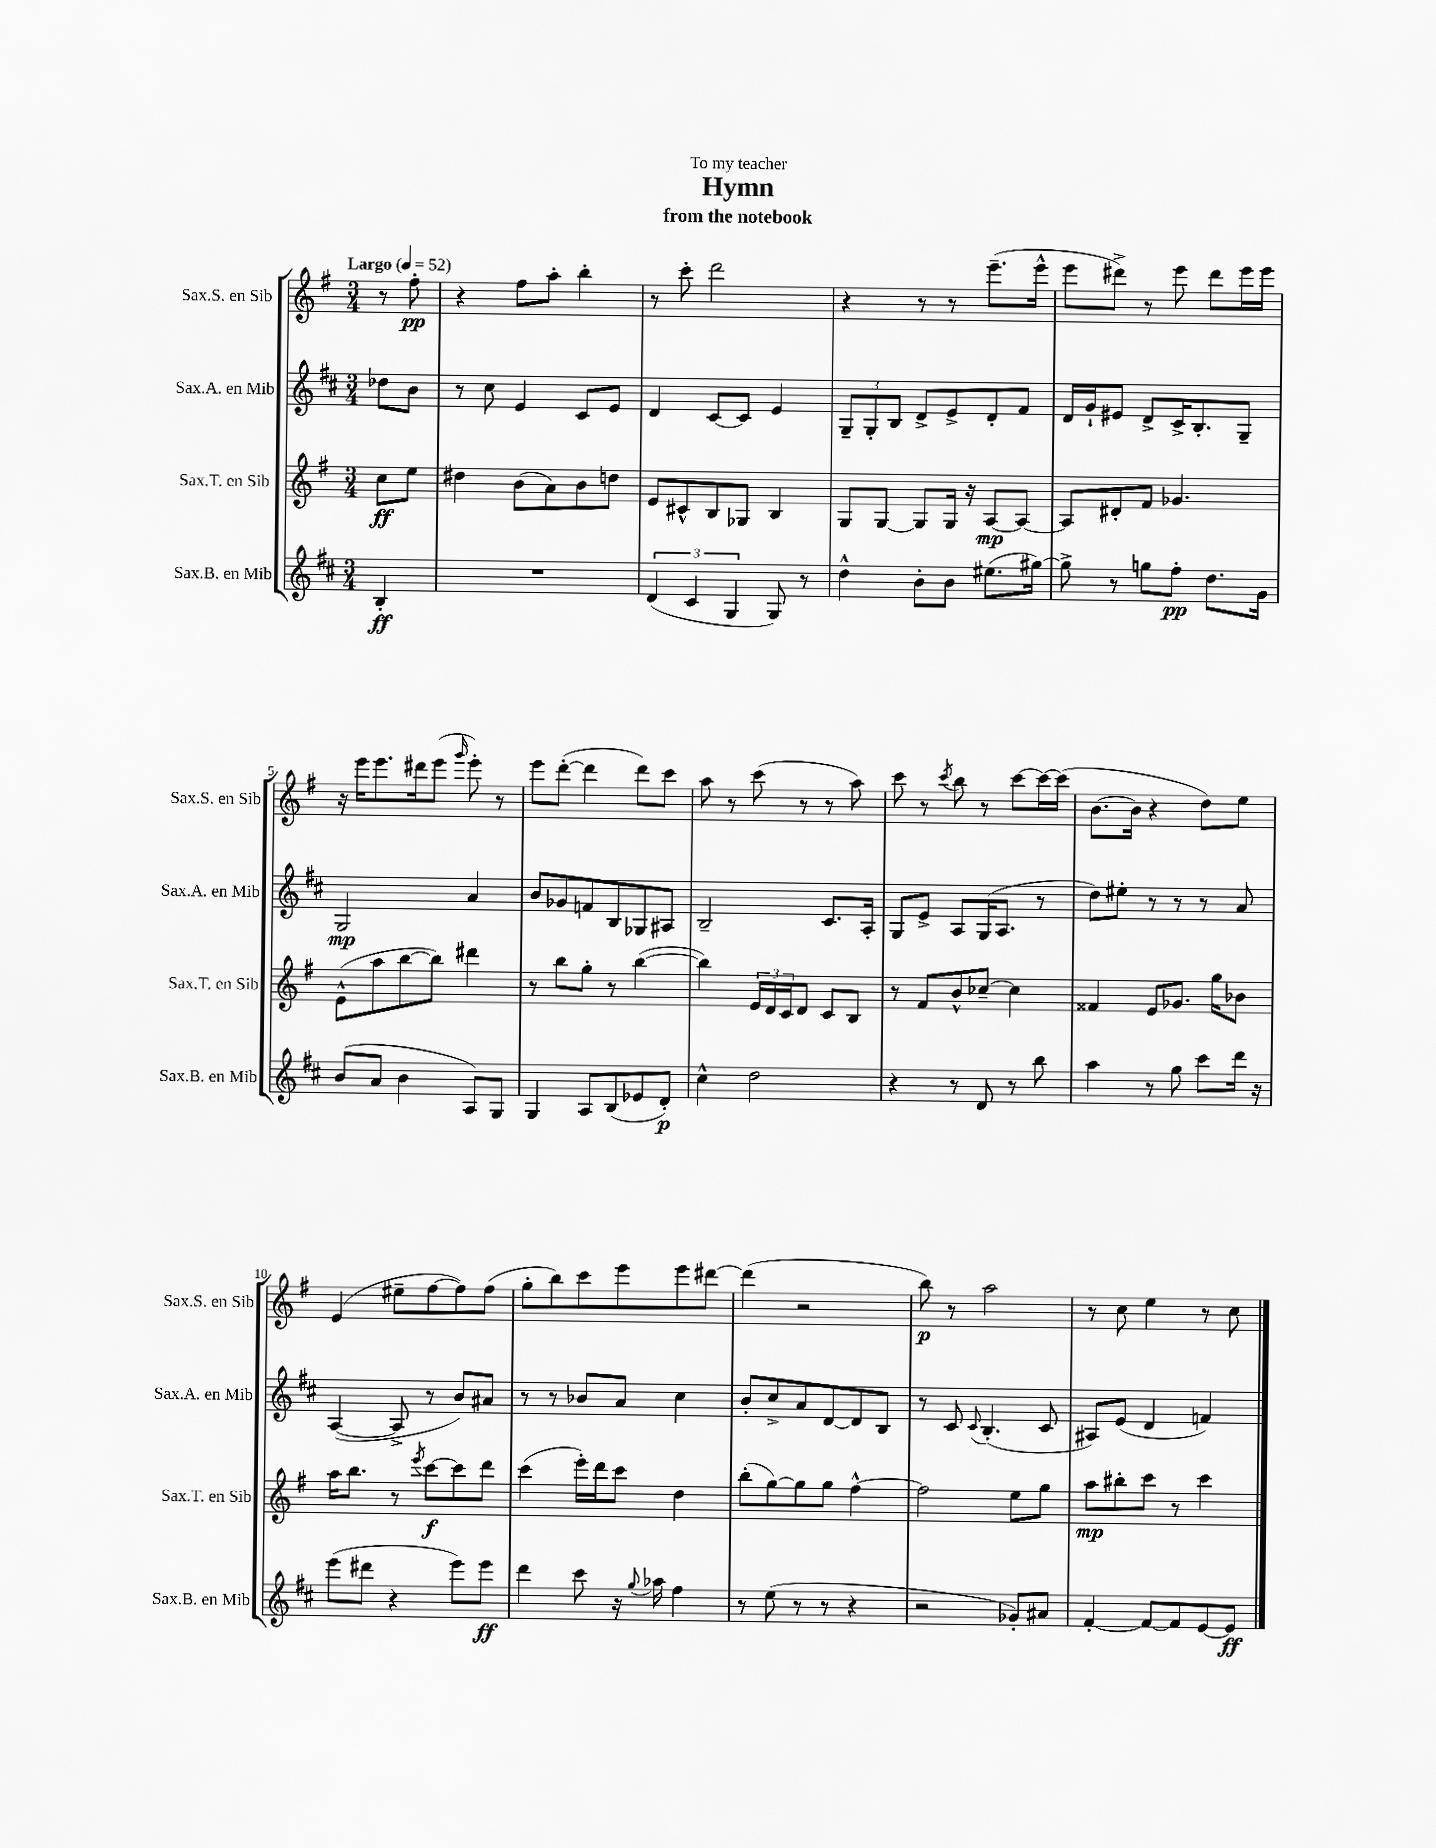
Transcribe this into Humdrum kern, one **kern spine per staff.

**kern	**dynam	**kern	**dynam	**kern	**dynam	**kern	**dynam
*part4	*part4	*part3	*part3	*part2	*part2	*part1	*part1
*staff4	*staff4	*staff3	*staff3	*staff2	*staff2	*staff1	*staff1
*I"Sax.B. en Mib	*	*I"Sax.T. en Sib	*	*I"Sax.A. en Mib	*	*I"Sax.S. en Sib	*
*I'Sax.B. en Mib	*	*I'Sax.T. en Sib	*	*I'Sax.A. en Mib	*	*I'Sax.S. en Sib	*
*clefG2	*	*clefG2	*	*clefG2	*	*clefG2	*
*k[f#c#]	*	*k[f#]	*	*k[f#c#]	*	*k[f#]	*
*M3/4	*	*M3/4	*	*M3/4	*	*M3/4	*
*MM52	*	*MM52	*	*MM52	*	*MM52	*
=	=	=	=	=	=	=	=
!	!	!	!	!	!	!LO:TX:a:B:t=Largo	!
4B'/	ff	8cc\L	ff	8dd-X\L	.	8r	.
.	.	8ee\J	.	8b\J	.	8ff#'\	pp
=1	=1	=1	=1	=1	=1	=1	=1
2.r	.	4dd#X\	.	8r	.	4r	.
.	.	.	.	8cc#\	.	.	.
.	.	(8b\L	.	4e/	.	8ff#\L	.
.	.	8a\)	.	.	.	8aa'\J	.
.	.	8b\	.	8c#/L	.	4bb'\	.
.	.	8ddn\J	.	8e/J	.	.	.
=2	=2	=2	=2	=2	=2	=2	=2
(6d/	.	8e/L	.	4d/	.	8r	.
.	.	8c#X^^/	.	.	.	8ccc'\	.
6c#/	.	.	.	.	.	.	.
.	.	8B/	.	[8c#/L	.	2ddd\	.
6G/	.	.	.	.	.	.	.
.	.	8G-X/J	.	8c#/J]	.	.	.
8G/)	.	4B/	.	4e/	.	.	.
8r	.	.	.	.	.	.	.
=3	=3	=3	=3	=3	=3	=3	=3
4dd^^\	.	8G/L	.	12G~/L	.	4r	.
.	.	.	.	12G'/	.	.	.
.	.	[8G/J	.	.	.	.	.
.	.	.	.	12B/J	.	.	.
8b'\L	.	8G/L]	.	8d^/L	.	8r	.
8b\J	.	16G/Jk	.	8e^/	.	8r	.
.	.	16r	.	.	.	.	.
(8.ee#X\L	.	[8A/L	mp	8d'/	.	(8.eee~\L	.
.	.	8A/J_	.	8f#/J	.	.	.
[16gg#X\Jk)	.	.	.	.	.	16eee^^\Jk	.
=4	=4	=4	=4	=4	=4	=4	=4
8gg#^\]	.	8A/L]	.	16d/LL	.	8eee\L	.
.	.	.	.	16g`/J	.	.	.
8r	.	8d#X'/	.	8e#X/J	.	8ddd#X^\J)	.
8ggn\L	.	8f#/J	.	8d^/L	.	8r	.
8ff#'\J	pp	4.g-X/	.	16c#^/K	.	8eee\	.
.	.	.	.	8.B'/	.	.	.
8.dd\L	.	.	.	.	.	8ddd#\L	.
.	.	.	.	8G~/J	.	16eee\L	.
16g\Jk	.	.	.	.	.	16eee\JJ	.
!!LO:LB:g=z
=5	=5	=5	=5	=5	=5	=5	=5
(8b/L	.	(8e^^\L	.	2G/	mp	16r	.
.	.	.	.	.	.	16eee\KL	.
8a/J	.	8aa\	.	.	.	8.eee\	.
4b\	.	[8bb\	.	.	.	.	.
.	.	.	.	.	.	16ddd#X\k	.
.	.	8bb\J])	.	.	.	(8eee\J	.
.	.	.	.	.	.	16qqggg/	.
8A/L)	.	4ddd#X\	.	4a/	.	8eee'\)	.
8G/J	.	.	.	.	.	8r	.
=6	=6	=6	=6	=6	=6	=6	=6
4G/	.	8r	.	8b/L	.	8eee\L	.
.	.	8bb\L	.	8g-X/	.	([8ddd'\J	.
8A/L	.	8gg'\J	.	8fn/	.	4ddd\]	.
(8B/	.	8r	.	8B/	.	.	.
8e-X/	.	([4bb\	.	8G-X/	.	8ddd\L)	.
8d'/J)	p	.	.	8A#X/J	.	8ccc\J	.
=7	=7	=7	=7	=7	=7	=7	=7
4cc#^^\	.	4bb\])	.	2B~/	.	8aa\	.
.	.	.	.	.	.	8r	.
2dd\	.	24e/LL	.	.	.	(8ccc\	.
.	.	24d/	.	.	.	.	.
.	.	24c/J	.	.	.	.	.
.	.	8d/J	.	.	.	8r	.
.	.	8c/L	.	8.c#/L	.	8r	.
.	.	8B/J	.	.	.	8aa\)	.
.	.	.	.	16A'/Jk	.	.	.
=8	=8	=8	=8	=8	=8	=8	=8
4r	.	8r	.	8G/L	.	8ccc\	.
.	.	8f#/L	.	8e^/J	.	8r	.
.	.	.	.	.	.	8qccc/	.
8r	.	8b^^/	.	8A/L	.	8bb\	.
8d/	.	[8cc-X~/J	.	(16G/K	.	8r	.
.	.	.	.	8.A/J	.	.	.
8r	.	4cc-\]	.	.	.	[8ccc\L	.
8bb\	.	.	.	8r	.	16ccc\L_	.
.	.	.	.	.	.	(16ccc\JJ]	.
=9	=9	=9	=9	=9	=9	=9	=9
4aa\	.	4f##X/	.	8dd\L)	.	[8.b\L	.
.	.	.	.	8ee#X'\J	.	.	.
.	.	.	.	.	.	16b\Jk]	.
8r	.	8e/L	.	8r	.	4r	.
8gg\	.	8.g-X/J	.	8r	.	.	.
8ccc#\L	.	.	.	8r	.	8dd\L)	.
.	.	16gg\KL	.	.	.	.	.
16ddd\Jk	.	8b-X\J	.	8a/	.	8ee\J	.
16r	.	.	.	.	.	.	.
!!LO:LB:g=z
=10	=10	=10	=10	=10	=10	=10	=10
(8eee\L	.	16aa\KL	.	([4A/	.	(4e/	.
.	.	8.bb\J	.	.	.	.	.
8ddd#X\J	.	.	.	.	.	.	.
4r	.	8r	.	8A^/]	.	8ee#X~\L	.
.	.	8qeee/	.	.	.	.	.
.	.	[8ccc\L	f	8r	.	[8ff#\	.
8eee\L)	.	8ccc\]	.	8b/L)	.	8ff#\])	.
8eee\J	ff	8ddd\J	.	8a#X/J	.	(8ff#\J	.
=11	=11	=11	=11	=11	=11	=11	=11
4ddd\	.	(4ccc\	.	8r	.	8gg'\L	.
.	.	.	.	8r	.	8bb\)	.
8ccc#\	.	16eee'\LL)	.	8b-X/L	.	8ccc\	.
.	.	16ddd\J	.	.	.	.	.
16r	.	8ccc\J	.	8a/J	.	8eee\	.
8qqgg/	.	.	.	.	.	.	.
16aa-X\	.	.	.	.	.	.	.
4ff#\	.	4dd\	.	4cc#\	.	8eee\	.
.	.	.	.	.	.	[8ddd#X\J	.
=12	=12	=12	=12	=12	=12	=12	=12
8r	.	(8bb'\L	.	8b'/L	.	(4ddd#\]	.
(8ee\	.	[8gg\)	.	8cc#^/	.	.	.
8r	.	8gg\]	.	8a/	.	2r	.
8r	.	8gg\J	.	[8d/	.	.	.
4r	.	[4ff#^^\	.	8d/]	.	.	.
.	.	.	.	8B/J	.	.	.
=13	=13	=13	=13	=13	=13	=13	=13
2r	.	2ff#\]	.	8r	.	8bb\)	p
.	.	.	.	8c#/	.	8r	.
.	.	.	.	8qqc#/	.	.	.
.	.	.	.	(4.B'/	.	2aa\	.
8g-X'/L)	.	8ee\L	.	.	.	.	.
8a#X/J	.	8gg\J	.	8c#/	.	.	.
=14	=14	=14	=14	=14	=14	=14	=14
[4f#'/	.	8aa\L	mp	8A#X/L)	.	8r	.
.	.	8bb#X'\	.	(8e/J	.	8cc\	.
8f#/L_	.	8ccc\J	.	4d/	.	4ee\	.
8f#/]	.	8r	.	.	.	.	.
[8e/	.	4ccc\	.	4fn/)	.	8r	.
8e/J]	ff	.	.	.	.	8cc\	.
==	==	==	==	==	==	==	==
*-	*-	*-	*-	*-	*-	*-	*-
